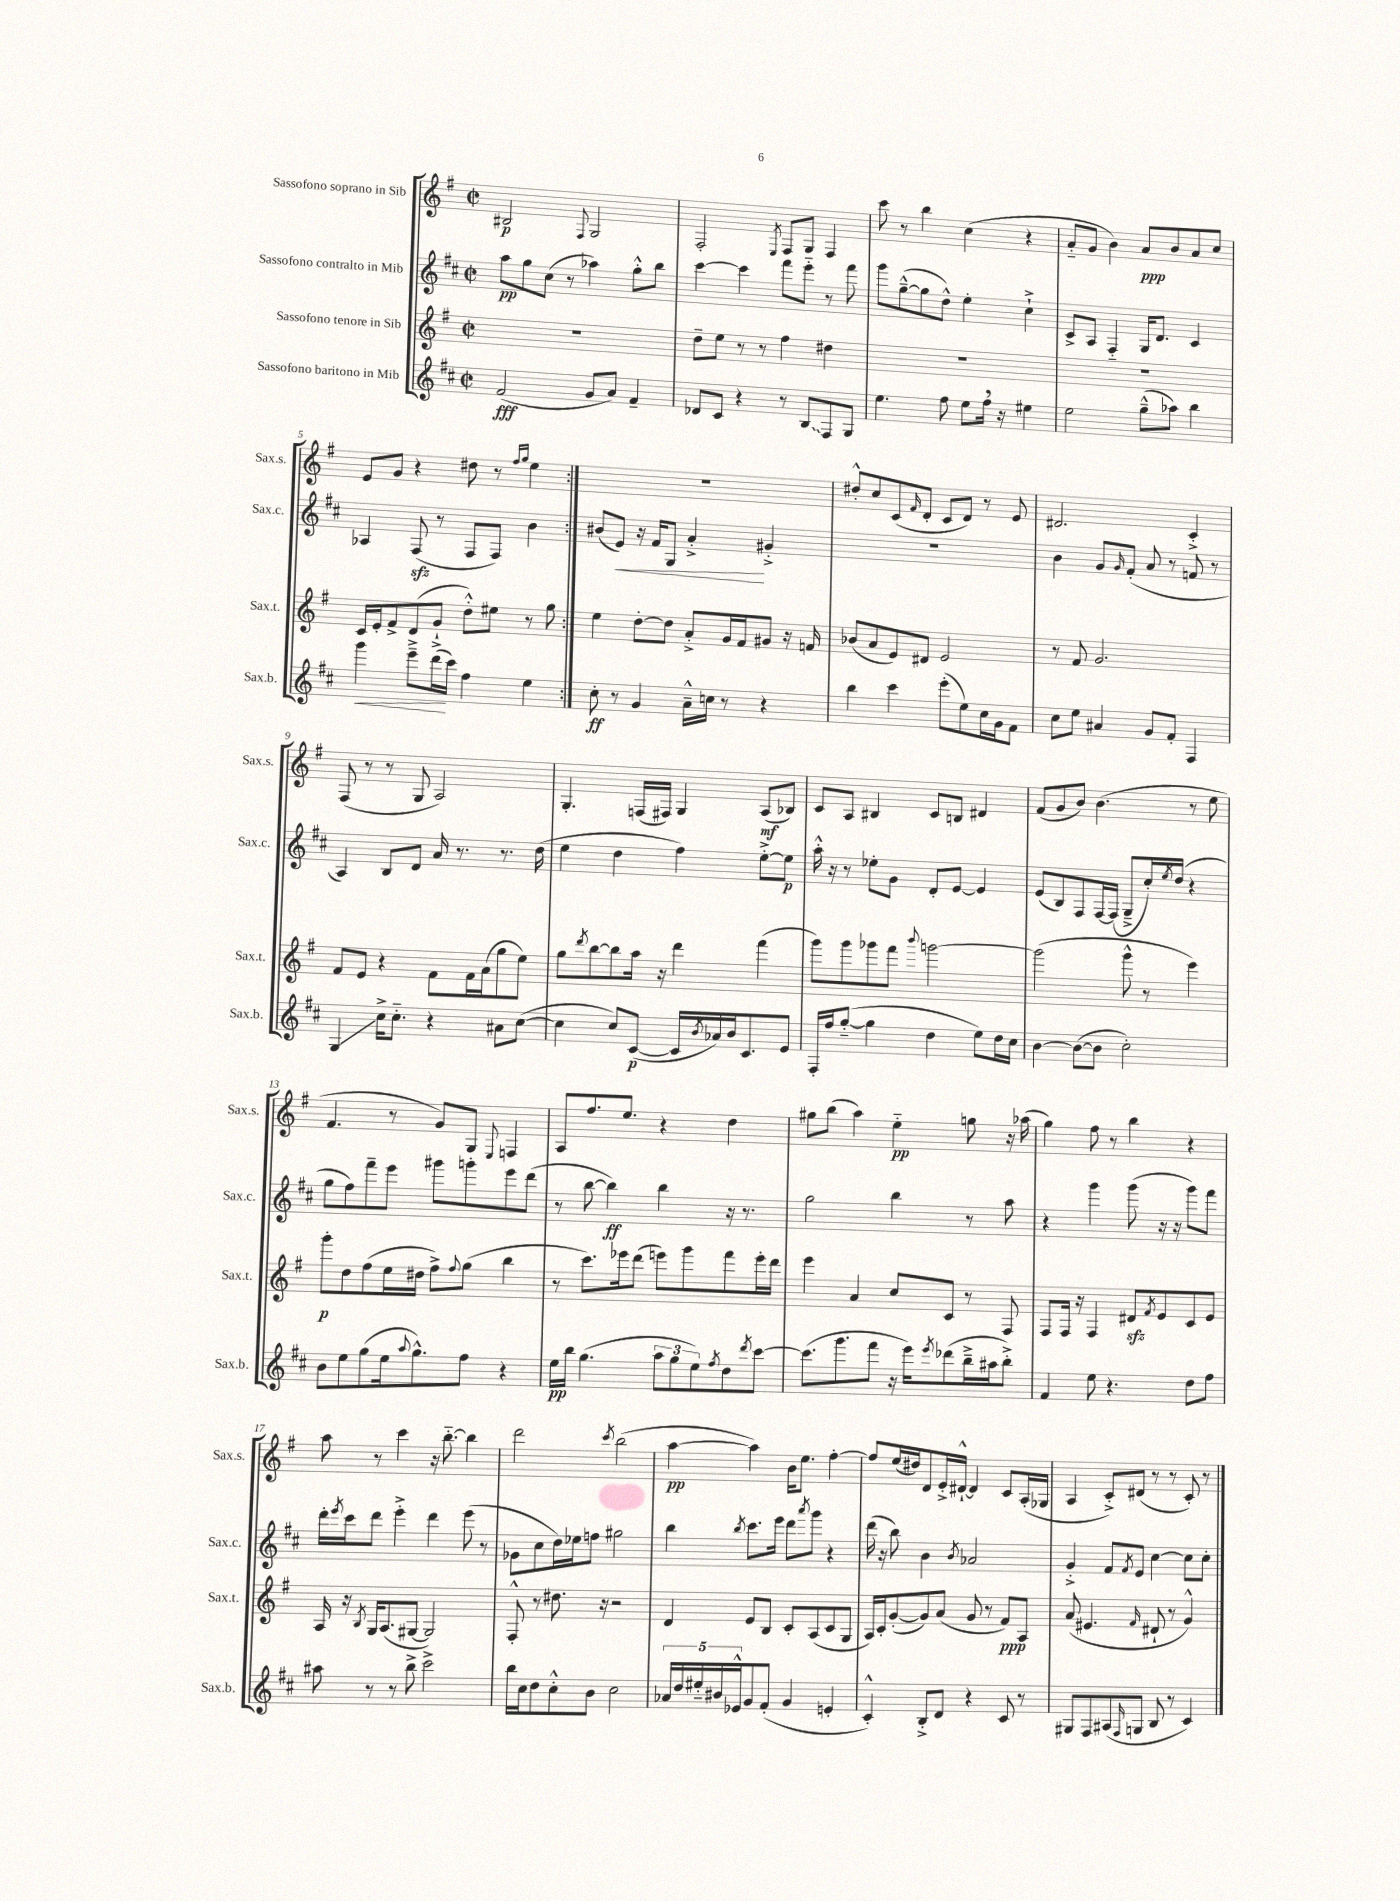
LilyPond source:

<<
\new StaffGroup <<
\new Staff = "s0" \with { instrumentName = "Sassofono soprano in Sib" shortInstrumentName = "Sax.s." } {
    \clef treble \key g \major \defaultTimeSignature \time 2/2
    \repeat volta 2 { bis2\p \appoggiatura { fis8 } g2 |
    fis2-. \acciaccatura { e8 } fis8 g8 fis4 |
    c'''8 r8 b''4 c''4( r4 |
    a'8-_ g'8 b'4) a'8\ppp b'8 a'8 c''8 |
    e'8 g'8 r4 dis''8 r8 \grace { fis''16 g''16 } e''4 | }
    R1 |
    dis''8-.-^ c''8 c'8( \grace { fis'16 } d'8-. c'8 d'8) r8 e'8 |
    dis'2. c'4-.-> |
    fis8( r8 r8 g8 a2) |
    g4.-. f16( fis16) g4 a8\mf( bes8) |
    c'8 a8 bis4 c'8 b8 dis'4 |
    fis'8( g'8 b'8) b'4.( r8 e''8 |
    fis'4. r8 g'8) g8 \appoggiatura { e8 } f4 |
    a8 fis''8. e''8. r4 d''4 |
    gis''8 b''8( a''4) e''4-_\pp g''8 r16 aes''16( |
    g''4) fis''8 r8 b''4 r4 |
    a''8 r8 c'''4 r16 b''8.~-_ b''4 |
    d'''2 \acciaccatura { c'''8 } b''2( |
    a''4~\pp a''4) b'16 e''8. fis''4~-. |
    fis''8 e''16( dis''16) d'8 e'16-.-> dis'16~-!-^ dis'4 c'8 a16-.( ges16 |
    a4 c'8-.->) dis'8( r8 r8 c'8-.) r8 \bar "|." |
}
\new Staff = "s1" \with { instrumentName = "Sassofono contralto in Mib" shortInstrumentName = "Sax.c." } {
    \clef treble \key d \major \defaultTimeSignature \time 2/2
    \repeat volta 2 { a''8\pp g''8 cis''8( r8 aes''4) g''8-.-^ b''8 |
    cis'''4~ cis'''4 fis'''8 e'''8-_ r8 fis'''8 |
    g'''8 g''8~---^( g''8 d''8-^) e''4-. cis''4-!-> |
    cis'8-> a8 fis4-_ g16 d'8. cis'4 |
    aes4 fis8\sfz( r8 fis8 fis8) b'4 | }
    bis'8( e'8\<) r16 fis'16 g8 a'4-.->\! gis'4-.-> |
    R1 |
    b'4 g'8 \grace { g'16 } fis'8-.( a'8 r8 f'8 r8 |
    a4) b8 d'8 a'16 r8. r8. d''16( |
    e''4 d''4 fis''4) e''8~-.-> e''8\p |
    a''16-.-^ r16 r8 ees''8-. g'8 d'8-. e'8~ e'4 |
    e'8( b8) fis8 fis16~ fis16( g8---> cis''16-.) \acciaccatura { e''8 } d''16( r4 |
    g''8 fis''8) fis'''8-- e'''8 gis'''8 g'''8-. e'''8 d'''8( |
    r8 b''8~ b''4\ff) b''4 r16 r8. |
    g''2 b''4 r8 a''8 |
    r4 g'''4 g'''8( r16 r16 g'''8) fis'''8 |
    d'''16-. \acciaccatura { e'''8 } cis'''16 d'''8 e'''4-.-> d'''4 e'''8( r8 |
    ges'8 cis''8 d''16) ees''16 f''8 gis''2 |
    b''4 \acciaccatura { b''8 } cis'''8. e'''16 d'''8 \acciaccatura { a'''8 } g'''8 r4 |
    d'''16( r16 b''8) b'4 \acciaccatura { b'8 } aes'2 |
    g'4-.-> fis'8 \acciaccatura { fis'8 } e'8 cis''4~ cis''8 cis''8-. \bar "|." |
}
\new Staff = "s2" \with { instrumentName = "Sassofono tenore in Sib" shortInstrumentName = "Sax.t." } {
    \clef treble \key g \major \defaultTimeSignature \time 2/2
    \repeat volta 2 { R1 |
    d''8-- e''8 r8 r8 fis''4 dis''4 |
    R1 |
    R1 |
    c'16 e'16-. fis'8-> d'8( g'8-!-> d''8-.-^) eis''8 r8 g''8 | }
    e''4 d''8~-. d''8 a'8-.-> g'16 fis'16 gis'8 r16 f'16 |
    bes'8( a'8 e'8) dis'8 e'2 |
    r8 fis'8 g'2. |
    fis'8 e'8 r4 fis'8 fis'16 a'16( g''8 e''8) |
    g''8 \acciaccatura { d'''8 } b''8~ b''8 a''16 r16 d'''4 fis'''4( |
    g'''8) g'''8 ges'''8 fis'''8 \appoggiatura { b'''8 } g'''2~ |
    g'''2( g'''8-^ r8 e'''4) |
    g'''8-.\p d''8 fis''8( e''16 dis''16 fis''8->) \appoggiatura { fis''8 } g''8( b''4 |
    r8 c'''8.) ees'''16 d'''8( e'''8) g'''8 fis'''8 e'''16-. d'''16 |
    e'''4 a'4 c''8 c'8 r8 fis8 |
    fis8 fis16 r16 fis4 dis'8\sfz \acciaccatura { fis'8 } e'8 c'8 e'8 |
    a16 r16 \acciaccatura { b8 } g16 a8.( gis8~ gis2) |
    fis8-.-^ r8 dis''8. r16 r2 |
    d'4 e'8 b8 c'8-. a8( c'8 g8 |
    a16) c'16-. g'8~-.( g'8) a'8( g'8 r8 fis'8\ppp) a8 |
    a'8( eis'4. \grace { fis'16 } dis'8-! r8 g'4-^) \bar "|." |
}
\new Staff = "s3" \with { instrumentName = "Sassofono baritono in Mib" shortInstrumentName = "Sax.b." } {
    \clef treble \key d \major \defaultTimeSignature \time 2/2
    \repeat volta 2 { fis'2\fff( g'8 a'8) fis'4-- |
    des'8 cis'8 r4 r8 \once \override Glissando.style = #'zigzag b8\glissando fis8 g8 |
    e''4. fis''8 e''8 fis''16 \breathe r16 eis''4 |
    e''2 g''8---^( aes''8) b''4 |
    g'''4\< e'''8---> d'''16\!( cis'''16) fis''4 e''4 | }
    cis''8-.\ff r8 g'4 a'16---^ c''16 r8 r4 |
    b''4 cis'''4 e'''8-.( e''8) cis''16 g'16 fis'8 |
    cis''8 e''8 ais'4 g'8 fis'8-. fis4 |
    g4\glissando cis''16-> cis''8.-_ r4 ais'8 cis''8~( |
    cis''4 cis''8) cis'8~\p( cis'16 \acciaccatura { b'8 } aes'16) b'16 cis'8. e'8 |
    fis16-. fis''16 g''8~-_( g''4 d''4 e''8) d''16 cis''16 |
    b'4~ b'8~( b'8 cis''2-.) |
    b'8 e''8 g''8( e''16 \appoggiatura { a''8 } g''8.-^) fis''8 r4 |
    e''16\pp b''16 g''4.( \tuplet 3/2 { a''8 g''8 e''8) } \acciaccatura { fis''8 } d''8 \acciaccatura { d'''8 } cis'''8~ |
    cis'''8.( g'''8. fis'''8 r16 e'''16) \acciaccatura { e'''8 } des'''8( b''16---> ais''16 b''8-.->) |
    fis'4 e''8 r4. d''8 fis''8 |
    ais''8 r8 r8 b''8-> cis'''2-> |
    b''16 cis''16 d''8 cis''8-.-^ b'8 cis''2 |
    \tuplet 5/4 { aes'16 d''16 eis''16-_ bis'16 ees'16-^ } g'8 fis'8-.( g'4 e'4-. |
    cis'4-.-^) b8-.-> d'8 r4 cis'8 r8 |
    gis8 fis8 ais8( \grace { fis16 } g8 b8 r8 cis'4) \bar "|." |
}
>>
>>
